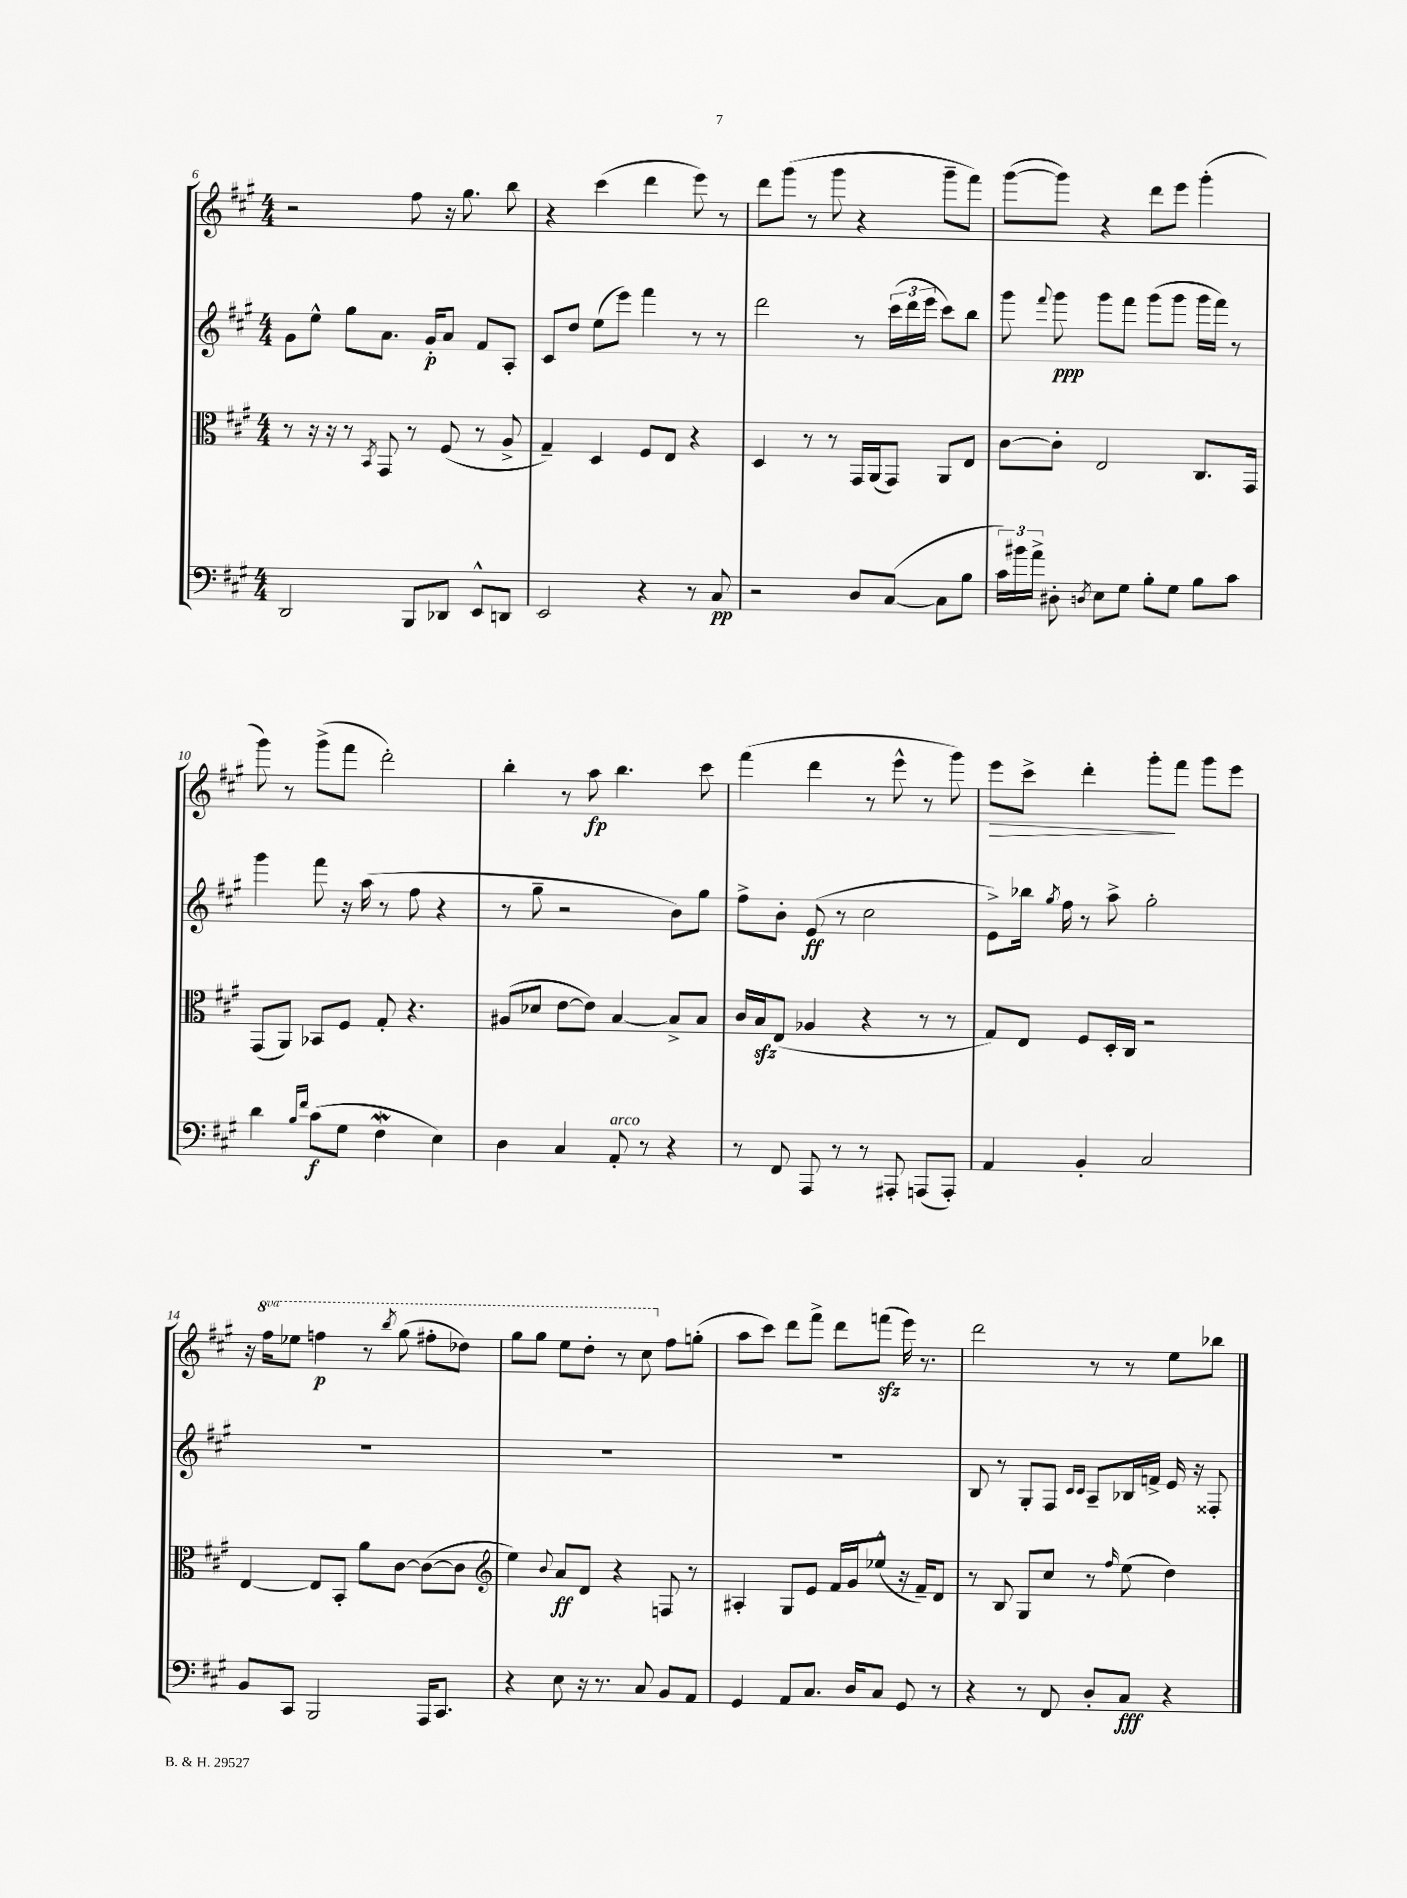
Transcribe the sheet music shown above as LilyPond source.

<<
\new StaffGroup <<
\new Staff = "s0" {
    \clef treble \key a \major \numericTimeSignature \time 4/4 \set Staff.ottavationMarkups = #ottavation-simple-ordinals
    \autoBeamOff r2 fis''8 r16 gis''8. b''8 |
    r4 cis'''4( d'''4 e'''8) r8 |
    d'''8[ gis'''8]( r8 gis'''8 r4 gis'''8[-- fis'''8]) |
    gis'''8[~( gis'''8]) r4 d'''8[ e'''8] gis'''4-.( |
    gis'''8) r8 gis'''8[->( fis'''8] d'''2-.) |
    b''4-. r8 a''8\fp b''4. cis'''8 |
    fis'''4( d'''4 r8 e'''8-^ r8 gis'''8) |
    e'''8[\> cis'''8]-> d'''4-. gis'''8[-.\! fis'''8] gis'''8[ e'''8] |
    r16 \ottava #1 fis'''16[ ees'''8] f'''4\p r8 \acciaccatura { b'''8 } gis'''8( fis'''8[-. des'''8]) |
    gis'''8[ gis'''8] e'''8[ d'''8]-. r8 cis'''8 \ottava #0 fis''8[ g''8]-.( |
    a''8[ cis'''8]) d'''8[ fis'''8]-> d'''8[ f'''8]\sfz( e'''16) r8. |
    d'''2 r8 r8 e''8[ bes''8] \bar "|." |
}
\new Staff = "s1" {
    \clef treble \key a \major \numericTimeSignature \time 4/4
    \autoBeamOff gis'8[ e''8]-^ gis''8[ a'8.] gis'16[-.\p a'8] fis'8[ a8]-. |
    cis'8[ d''8] e''8[( e'''8]) fis'''4 r8 r8 |
    d'''2 r8 \tuplet 3/2 { cis'''16[( d'''16 e'''16] } cis'''8[) b''8] |
    gis'''8 \appoggiatura { fis'''8 } gis'''8\ppp gis'''8[ fis'''8] gis'''8[( gis'''8] gis'''16[ fis'''16]) r8 |
    gis'''4 fis'''8 r16 a''16( r8 fis''8 r4 |
    r8 gis''8-- r2 b'8[) gis''8] |
    fis''8[-> b'8]-. e'8\ff( r8 cis''2 |
    e'8[->) bes''16] \acciaccatura { gis''8 } fis''16 r8 a''8-> gis''2-. |
    R1 |
    R1 |
    R1 |
    b8 r8 gis8[-. fis8] \grace { cis'16[ cis'16] } a8[-- bes16 f'16]-> e'16 r16 fisis8-. \bar "|." |
}
\new Staff = "s2" {
    \clef alto \key a \major \numericTimeSignature \time 4/4
    \autoBeamOff r8 r16 r16 r8 \acciaccatura { b,8 } gis,8 r8 fis8( r8 a8-> |
    gis4--) d4 fis8[ e8] r4 |
    d4 r8 r8 gis,16[ a,16( gis,8]) a,8[ e8] |
    cis'8[~ cis'8]-. e2 cis8.[ gis,16] |
    gis,8[( a,8]) bes,8[ fis8] gis8-. r4. |
    ais8[( des'8] e'8[~ e'8]) b4~ b8[-> b8] |
    cis'16[ b16\sfz e8]( aes4 r4 r8 r8 |
    gis8[) e8] fis8[ d16-. cis16] r2 |
    e4~ e8[ b,8]-. a'8[ cis'8]~ cis'8[~( cis'8] |
    \clef treble e''4) \appoggiatura { b'8 } a'8[\ff d'8] r4 f8 r8 |
    ais4-. gis8[ e'8] fis'16[ gis'16 ees''8]-^( r16 fis'16[--) d'8] |
    r8 b8 gis8[ cis''8] r8 \grace { fis''16 } e''8( d''4) \bar "|." |
}
\new Staff = "s3" {
    \clef bass \key a \major \numericTimeSignature \time 4/4
    \autoBeamOff d,2 b,,8[ des,8] e,8[-^ d,8] |
    e,2 r4 r8 cis8\pp |
    r2 d8[ cis8]~( cis8[ b8] |
    \tuplet 3/2 { cis'16[) bis'16 a'16]-> } dis8-. \acciaccatura { d8 } e8[ gis8] b8[-. gis8] b8[ cis'8] |
    d'4 \grace { b16[ fis'16] } cis'8[\f( gis8] fis4\mordent e4) |
    d4 cis4 a,8-.^\markup { \italic "arco" } r8 r4 |
    r8 fis,8 a,,8 r8 r8 ais,,8-. a,,8[( a,,8]-.) |
    a,4 b,4-. cis2 |
    b,8[ cis,8] b,,2 a,,16[ cis,8.] |
    r4 e8 r16 r8. cis8 b,8[ a,8] |
    gis,4 a,8[ cis8.] d16[ cis8] gis,8 r8 |
    r4 r8 fis,8 d8[-. cis8]\fff r4 \bar "|." |
}
>>
>>
\layout { \context { \Score currentBarNumber = #6 } }
